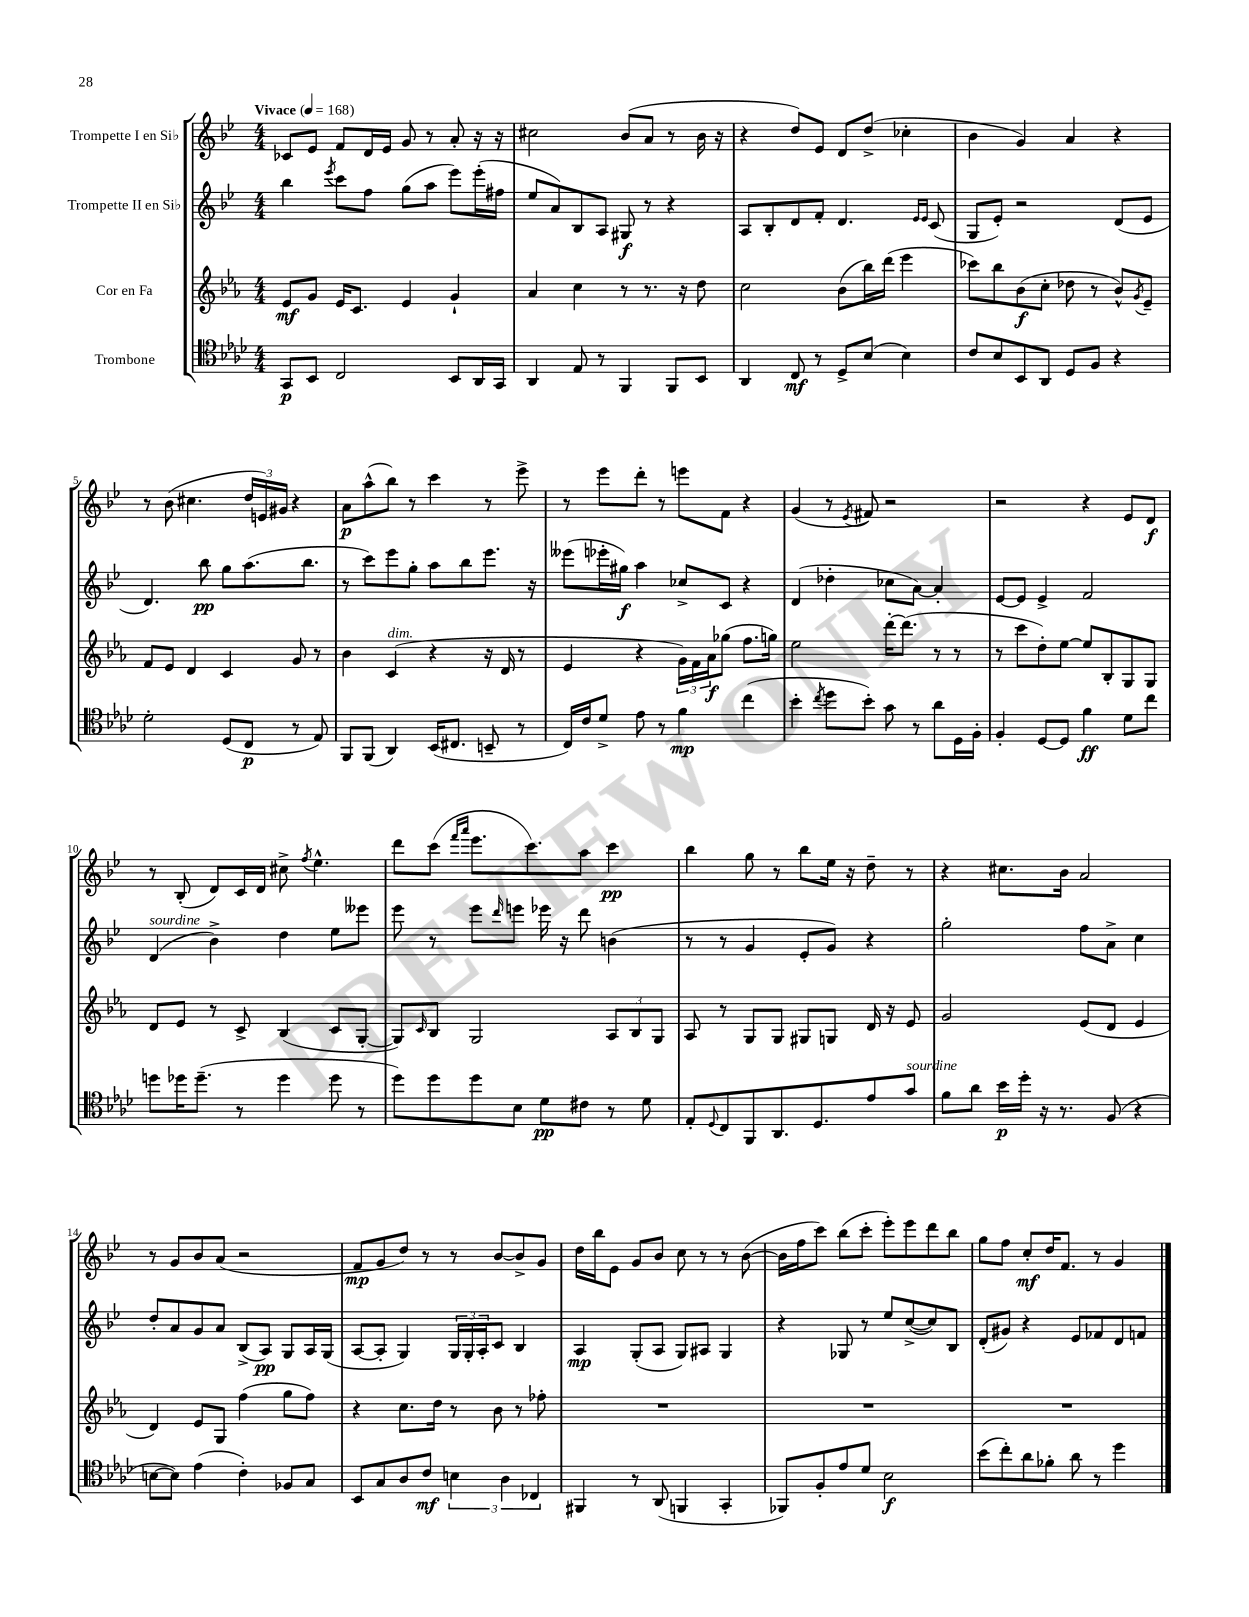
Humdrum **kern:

**kern	**dynam	**kern	**dynam	**kern	**dynam	**kern	**dynam
*part4	*part4	*part3	*part3	*part2	*part2	*part1	*part1
*staff4	*staff4	*staff3	*staff3	*staff2	*staff2	*staff1	*staff1
*I"Trombone	*	*I"Cor en Fa	*	*I"Trompette II en Si♭	*	*I"Trompette I en Si♭	*
*clefC4	*	*clefG2	*	*clefG2	*	*clefG2	*
*k[b-e-a-d-]	*	*k[b-e-a-]	*	*k[b-e-]	*	*k[b-e-]	*
*M4/4	*	*M4/4	*	*M4/4	*	*M4/4	*
*MM168	*	*MM168	*	*MM168	*	*MM168	*
=1	=1	=1	=1	=1	=1	=1	=1
!	!	!	!	!	!	!LO:TX:a:B:t=Vivace	!
8GG/L	p	8e-/L	mf	4bb-\	.	8c-X/L	.
8BB-/J	.	8g/J	.	.	.	8e-/J	.
.	.	.	.	8qeee-/	.	.	.
2C/	.	16e-/KL	.	8ccc\L	.	8f/L	.
.	.	8.c/J	.	.	.	.	.
.	.	.	.	8ff\J	.	16d/L	.
.	.	.	.	.	.	16e-/JJ	.
.	.	4e-/	.	(8gg\L	.	8g/	.
.	.	.	.	8aa\J	.	8r	.
8BB-/L	.	4g`/	.	8eee-\L)	.	8a'/	.
16AA-/L	.	.	.	(16eee-'\L	.	16r	.
16GG/JJ	.	.	.	16ff#X\JJ	.	16r	.
=2	=2	=2	=2	=2	=2	=2	=2
4AA-/	.	4a-/	.	8ee-/L	.	2cc#X\	.
.	.	.	.	8a/)	.	.	.
8E-/	.	4cc\	.	8B-/	.	.	.
8r	.	.	.	8A/J	.	.	.
4FF/	.	8r	.	8G#X/	f	(8b-/L	.
.	.	8.r	.	8r	.	8a/J	.
8FF/L	.	.	.	4r	.	8r	.
.	.	16r	.	.	.	.	.
8BB-/J	.	8dd\	.	.	.	16b-\	.
.	.	.	.	.	.	16r	.
=3	=3	=3	=3	=3	=3	=3	=3
4AA-/	.	2cc\	.	8A/L	.	4r	.
.	.	.	.	8B-'/	.	.	.
8C/	mf	.	.	8d/	.	8dd/L)	.
8r	.	.	.	8f'/J	.	8e-/J	.
8D-^/L	.	(8b-\L	.	4.d/	.	8d/L	.
(8B-/J	.	16bb-\L)	.	.	.	(8dd^/J	.
.	.	(16ddd\JJ	.	.	.	.	.
4B-\)	.	4eee-\	.	.	.	4cc-X'\	.
.	.	.	.	16qqe-/LL	.	.	.
.	.	.	.	16qqe-/JJ	.	.	.
.	.	.	.	(8c/	.	.	.
=4	=4	=4	=4	=4	=4	=4	=4
8c/L	.	8ccc-X\L)	.	8G/L	.	4b-\	.
8B-/	.	8bb-\	.	8e-'/J)	.	.	.
8BB-/	.	(8b-\	f	2r	.	4g/)	.
8AA-/J	.	8cc'\J	.	.	.	.	.
8D-/L	.	8dd-X\	.	.	.	4a/	.
8F/J	.	8r	.	.	.	.	.
4r	.	8b-^^/L)	.	(8d/L	.	4r	.
.	.	8qg/	.	.	.	.	.
.	.	8e-~/J	.	8e-/J	.	.	.
!!LO:LB:g=z
=5	=5	=5	=5	=5	=5	=5	=5
2d-'\	.	8f/L	.	4.d/)	.	8r	.
.	.	8e-/J	.	.	.	(8b-\	.
.	.	4d/	.	.	.	4.cc#X\	.
.	.	.	.	8bb-\	pp	.	.
(8D-/L	.	4c/	.	8gg\L	.	.	.
8C/J	p	.	.	(8.aa\	.	24dd/LL	.
.	.	.	.	.	.	24en/)	.
.	.	.	.	.	.	24g#X/JJ	.
8r	.	8g/	.	.	.	4r	.
.	.	.	.	8.bb-\J	.	.	.
8E-/)	.	8r	.	.	.	.	.
=6	=6	=6	=6	=6	=6	=6	=6
8FF/L	.	4b-\	.	8r	.	8a\L	p
(8FF/J	.	.	.	8ccc\L)	.	(8aa^^\	.
!	!	!LO:TX:a:i:t=dim.	!	!	!	!	!
4AA-/)	.	(4c/	.	8eee-\	.	8bb-\J)	.
.	.	.	.	8gg'\J	.	8r	.
(16BB-/KL	.	4r	.	8aa\L	.	4ccc\	.
8.C#X/J	.	.	.	.	.	.	.
.	.	.	.	8bb-\	.	.	.
8BBn~/	.	16r	.	8.eee-\J	.	8r	.
.	.	16d/	.	.	.	.	.
8r	.	8r	.	.	.	8eee-^\	.
.	.	.	.	16r	.	.	.
=7	=7	=7	=7	=7	=7	=7	=7
16C/LL)	.	4e-/	.	(8eee--X\L	.	8r	.
16c/J	.	.	.	.	.	.	.
8d-^/J	.	.	.	16eee-X'\L	.	8eee-\L	.
.	.	.	.	16gg#X\JJ)	f	.	.
8e-\	.	4r	.	4aa\	.	8ddd'\J	.
8r	.	.	.	.	.	8r	.
4f\	mp	24g\LL)	.	8cc-X^/L	.	8eeen\L	.
.	.	24f\	.	.	.	.	.
.	.	24a-\J	f	.	.	.	.
.	.	(8gg-X\J	.	8c/J	.	8f\J	.
(4cc\	.	8.ff\L	.	4r	.	4r	.
.	.	16ggn\Jk)	.	.	.	.	.
=8	=8	=8	=8	=8	=8	=8	=8
4b-'\	.	2ee-\	.	(4d/	.	(4g/	.
8qcc/	.	.	.	.	.	.	.
8dd-\L	.	.	.	4dd-X'\	.	8r	.
.	.	.	.	.	.	8qe-/	.
8b-'\J)	.	.	.	.	.	8f#X/)	.
8g\	.	[16ddd'\KL	.	8cc-X\L	.	2r	.
.	.	(8.ddd\J]	.	.	.	.	.
8r	.	.	.	[8a\J)	.	.	.
8a-\L	.	8r	.	4a'/]	.	.	.
16D-\L	.	8r	.	.	.	.	.
16F'\JJ	.	.	.	.	.	.	.
=9	=9	=9	=9	=9	=9	=9	=9
4F'/	.	8r	.	[8e-/L	.	2r	.
.	.	8ccc\L	.	8e-/J]	.	.	.
[8D-/L	.	8dd'\)	.	4e-^/	.	.	.
8D-/J]	.	[8ee-\J	.	.	.	.	.
4f\	ff	8ee-/L]	.	2f/	.	4r	.
.	.	8B-'/	.	.	.	.	.
8d-\L	.	8G/	.	.	.	8e-/L	.
8cc\J	.	8G/J	.	.	.	8d/J	f
!!LO:LB:g=z
=10	=10	=10	=10	=10	=10	=10	=10
!	!	!	!	!LO:TX:a:i:t=sourdine	!	!	!
8ddn\L	.	8d/L	.	(4d/	.	8r	.
16dd-X\K	.	8e-/J	.	.	.	(8B-'/	.
(8.dd-~\J	.	.	.	.	.	.	.
.	.	8r	.	4b-^\)	.	8d/L)	.
8r	.	8c^/	.	.	.	16c/L	.
.	.	.	.	.	.	16d/JJ	.
4dd-\	.	(4B-/	.	4dd\	.	8cc#X^\	.
.	.	.	.	.	.	8qff/	.
.	.	.	.	.	.	4.ee-^^\	.
8dd-\	.	8c/L	.	8ee-\L	.	.	.
8r	.	[8G'/J	.	8eee--X\J	.	.	.
=11	=11	=11	=11	=11	=11	=11	=11
8dd-\L)	.	8G/L])	.	8eee-\	.	8ddd\L	.
.	.	16qqc/	.	.	.	.	.
8dd-\	.	8B-/J	.	8r	.	(8ccc\J	.
.	.	.	.	.	.	16qqfff/LL	.
.	.	.	.	.	.	16qqaaa/JJ	.
8dd-\	.	2G/	.	8eee-\L	.	8.eee-\L	.
.	.	.	.	16qqddd/	.	.	.
8B-\J	.	.	.	8eeen\J	.	.	.
.	.	.	.	.	.	8.ccc\)	.
8d-\L	pp	.	.	16eee-X\	.	.	.
.	.	.	.	16r	.	.	.
8c#X\J	.	.	.	8ddd\	.	8aa\J	.
8r	.	12A-/L	.	(4bn\	.	4ccc\	pp
.	.	12B-/	.	.	.	.	.
8d-\	.	.	.	.	.	.	.
.	.	12G/J	.	.	.	.	.
=12	=12	=12	=12	=12	=12	=12	=12
8E-'/L	.	8A-/	.	8r	.	4bb-\	.
8qqD-/	.	.	.	.	.	.	.
8C/	.	8r	.	8r	.	.	.
8FF/	.	8G/L	.	4g/	.	8gg\	.
8.AA-/	.	8G/J	.	.	.	8r	.
.	.	8G#X/L	.	8e-'/L	.	8bb-\L	.
8.D-/	.	.	.	.	.	.	.
.	.	8Gn/J	.	8g/J)	.	16ee-\Jk	.
.	.	.	.	.	.	16r	.
8e-/	.	16d/	.	4r	.	8dd~\	.
.	.	16r	.	.	.	.	.
!LO:TX:a:i:t=sourdine	!	!	!	!	!	!	!
8g/J	.	8e-/	.	.	.	8r	.
=13	=13	=13	=13	=13	=13	=13	=13
8f\L	.	2g/	.	2gg'\	.	4r	.
8a-\J	.	.	.	.	.	.	.
16b-\LL	p	.	.	.	.	8.cc#X\L	.
16dd-'\JJ	.	.	.	.	.	.	.
16r	.	.	.	.	.	.	.
8.r	.	.	.	.	.	16b-\Jk	.
.	.	(8e-/L	.	8ff\L	.	2a/	.
(8F/	.	8d/J	.	8a^\J	.	.	.
4r	.	4e-/	.	4cc\	.	.	.
!!LO:LB:g=z
=14	=14	=14	=14	=14	=14	=14	=14
[8Bn\L	.	4d/)	.	8dd'/L	.	8r	.
8B\J])	.	.	.	8a/	.	8g/L	.
(4e-\	.	8e-/L	.	8g/	.	8b-/	.
.	.	8G/J	.	8a/J	.	(8a/J	.
4c'\)	.	(4ff\	.	(8B-^/L	.	2r	.
.	.	.	.	8A/J)	pp	.	.
8F-X/L	.	8gg\L	.	8G/L	.	.	.
8G/J	.	8ff\J)	.	16A/L	.	.	.
.	.	.	.	(16G/JJ	.	.	.
=15	=15	=15	=15	=15	=15	=15	=15
8BB-/L	.	4r	.	[8A/L	.	8f/L	mp
8G/	.	.	.	8A'/J]	.	8g/	.
8A-/	.	8.cc\L	.	4G/)	.	8dd/J)	.
8c/J	mf	.	.	.	.	8r	.
.	.	16dd\Jk	.	.	.	.	.
6Bn\	.	8r	.	24G/LL	.	8r	.
.	.	.	.	24G'/	.	.	.
.	.	.	.	24A'/J	.	.	.
.	.	8b-\	.	8c/J	.	[8b-/L	.
6A-\	.	.	.	.	.	.	.
.	.	8r	.	4B-/	.	8b-^/]	.
6C-X/	.	.	.	.	.	.	.
.	.	8ff-X'\	.	.	.	8g/J	.
=16	=16	=16	=16	=16	=16	=16	=16
4FF#X/	.	1r	.	4A/	mp	16dd\LL	.
.	.	.	.	.	.	16bb-\J	.
.	.	.	.	.	.	8e-\J	.
8r	.	.	.	(8G'/L	.	8g/L	.
(8AA-/	.	.	.	8A/J	.	8b-/J	.
4FFn/	.	.	.	8G/L)	.	8cc\	.
.	.	.	.	8A#X/J	.	8r	.
4GG'/	.	.	.	4G/	.	8r	.
.	.	.	.	.	.	([8b-\	.
=17	=17	=17	=17	=17	=17	=17	=17
8FF-X/L)	.	1r	.	4r	.	16b-\LL]	.
.	.	.	.	.	.	16ff\J	.
8F'/	.	.	.	.	.	8ccc\J)	.
8e-/	.	.	.	8G-X/	.	(8bb-\L	.
8d-/J	.	.	.	8r	.	8ccc'\J	.
2B-\	f	.	.	8ee-/L	.	8eee-'\L)	.
.	.	.	.	([8cc^/	.	8eee-\	.
.	.	.	.	8cc/])	.	8ddd\	.
.	.	.	.	8B-/J	.	8bb-\J	.
=18	=18	=18	=18	=18	=18	=18	=18
(8b-\L	.	1r	.	(8d'/L	.	8gg\L	.
8cc'\)	.	.	.	8g#X/J)	.	8ff\J	.
8a-\	.	.	.	4r	.	8cc'/L	mf
8f-X'\J	.	.	.	.	.	16dd/K	.
.	.	.	.	.	.	8.f/J	.
8a-\	.	.	.	8e-/L	.	.	.
8r	.	.	.	8f-X/	.	8r	.
4dd-\	.	.	.	8d/	.	4g/	.
.	.	.	.	8fn/J	.	.	.
==	==	==	==	==	==	==	==
*-	*-	*-	*-	*-	*-	*-	*-
